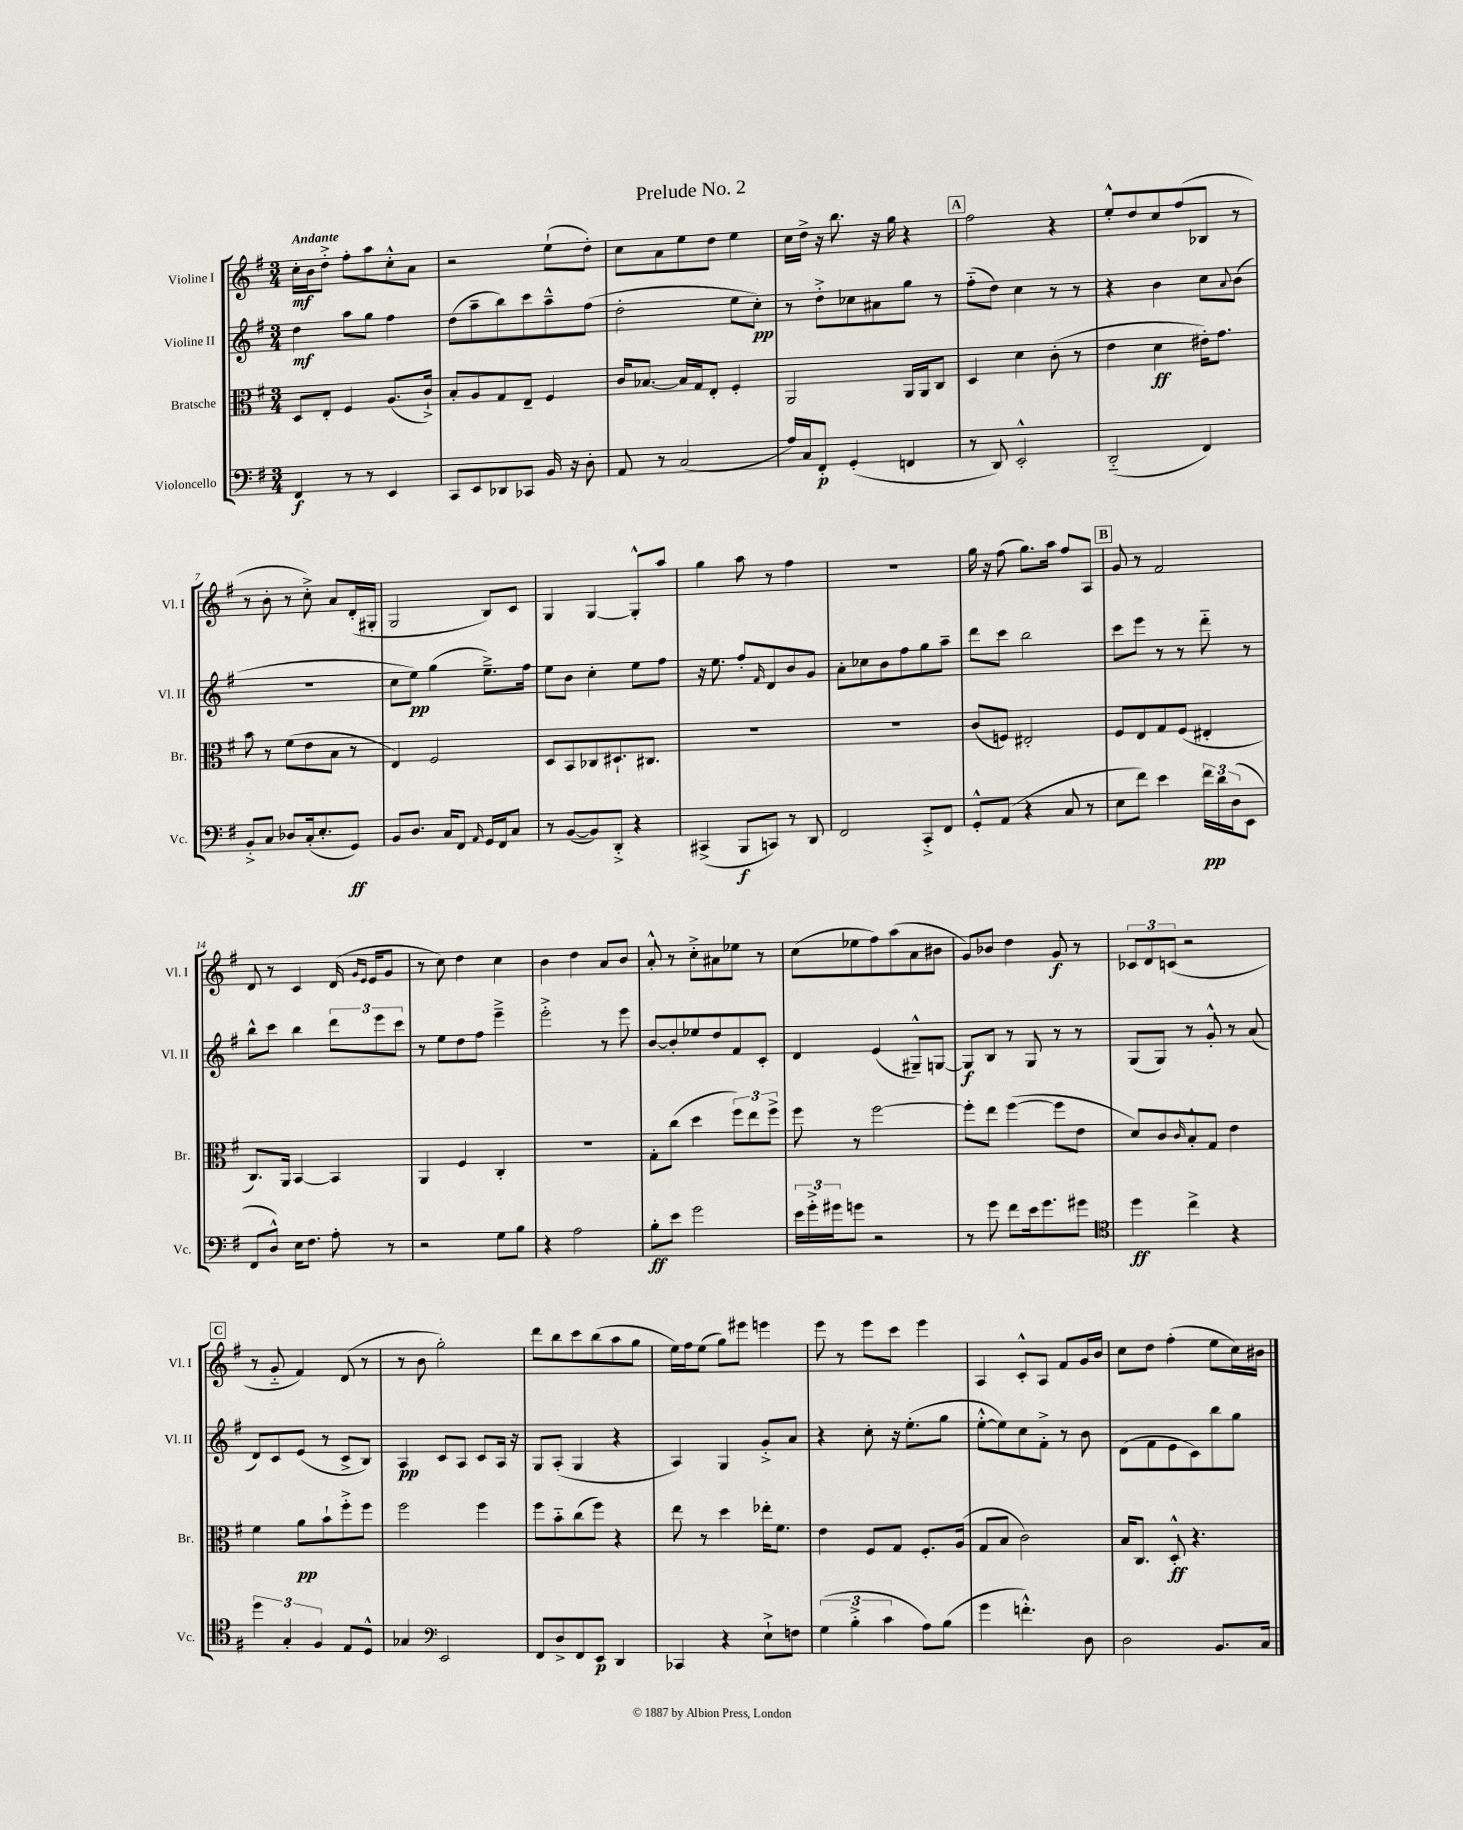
\header { title = "Prelude No. 2" }
<<
\new StaffGroup <<
\new Staff = "s0" \with { instrumentName = "Violine I" shortInstrumentName = "Vl. I" } {
    \clef treble \key g \major \numericTimeSignature \time 3/4 \tempo "Andante"
    c''16-.\mf b'16 d''8-.-> fis''8-. a''8 c''8-.-^ a'8 |
    r2 e''8-!( d''8-.) |
    c''8 a'8 e''8 d''8 e''4 |
    c''16 d''16-> r16 b''8. r16 g''16 r4 |
    \mark \markup { \box "A" } fis''2 r4 |
    e''8-.-^ d''8 c''8 fis''8( bes8 r8 |
    r8 b'8-. r8 c''8-.->) a'8 d'16-.( gis16-. |
    g2 b8) c'8 |
    g4 g4~ g8-.-^ a''8 |
    g''4 a''8 r8 fis''4 |
    R2. |
    g''16 r16 fis''8( g''8.) a''16 fis''8 a8 |
    \mark \markup { \box "B" } g'8 r8 fis'2 |
    d'8 r8 c'4 d'16( \grace { g'16 e'16 } e'16 g'8 |
    r8 c''8) d''4 c''4 |
    b'4 d''4 a'8 b'8 |
    a'8-.-^ r8 c''8-.-> ais'8 ees''8 r8 |
    c''8( ees''8 fis''8) a''8( a'8 bis'8 |
    g'8) bes'8 d''4 g'8\f r8 |
    \tuplet 3/2 { ces'8 d'8 c'8( } r2 |
    \mark \markup { \box "C" } r8 g'8-_ fis'4) d'8( r8 |
    r8 b'8 g''2-.) |
    d'''8 b''8 c'''8 b''8( a''8 g''8 |
    e''16) fis''16 e''8( g''8) eis'''8 e'''4 |
    e'''8 r8 e'''8 c'''8 e'''4 |
    a4 c'8-.-^ a8 fis'8 g'16 b'16 |
    c''8 d''8 fis''4-.( e''8 c''16) bis'16 \bar "|." |
}
\new Staff = "s1" \with { instrumentName = "Violine II" shortInstrumentName = "Vl. II" } {
    \clef treble \key g \major \numericTimeSignature \time 3/4
    d''4\mf a''8 g''8 fis''4 |
    d''8( a''8-- b''8) c'''8 a''8---^ fis''8( |
    d''2-. e''8 c''8-.\pp) |
    r8 d''8-.-> ces''8 ais'8 g''8 r8 |
    \mark \markup { \box "A" } fis''8-_( d''8) c''4 r8 r8 |
    r4 b'4 c''8 \appoggiatura { a'8 } b'8( |
    R2. |
    c''8 e''8\pp) g''4( e''8.--->) fis''16 |
    e''8 b'8 c''4-. e''8 fis''8 |
    r16 e''8. fis''8-. \grace { fis'16 } d'8 b'8 g'8 |
    a'8-. ces''8 b'8 fis''8 g''8 a''8-- |
    d'''8 c'''8 b''2 |
    \mark \markup { \box "B" } c'''8 e'''8 r8 r8 d'''8-_ r8 |
    b''8-^ c'''8 b''4 \tuplet 3/2 { d'''8 e'''8 c'''8 } |
    r8 e''8 d''8 fis''8 e'''4---> |
    e'''2-.-> r8 e'''8 |
    b'8~ b'8-. ees''8 d''8 fis'8 c'8-. |
    d'4 e'4( gis8---^) g8~ |
    g8\f b8 r8 g8 r8 r8 |
    g8( g8) r8 g'8-.-^ r8 a'8( |
    \mark \markup { \box "C" } d'8) c'8 e'8( r8 c'8-> b8) |
    a4\pp c'8 a8 c'8 a16 r16 |
    g8 a8-.( g4 r4 |
    a4) g4 g'8-.-> a'8 |
    r4 c''8-. r16 e''8.-.( g''8 |
    e''8~-.-^ e''8) c''8 fis'8-.-> r8 b'8 |
    d'8( fis'8 e'8 c'8) b''8 g''8 \bar "|." |
}
\new Staff = "s2" \with { instrumentName = "Bratsche" shortInstrumentName = "Br." } {
    \clef alto \key g \major \numericTimeSignature \time 3/4
    d8 e8-. fis4 a8.( c'16-!->) |
    b8-. a8 g8 e8-- fis4 |
    c'16 bes8.~ bes16 g16 e8-. fis4-. |
    a,2 a,16 a,16 c8 |
    \mark \markup { \box "A" } d4 d'4 c'8-.( r8 |
    e'4 d'4\ff eis'16-.) g'8. |
    b'8 r8 fis'8( e'8 b8 r8 |
    e4) fis2 |
    d8 b,8 ces8 dis8.-! cis8. |
    R2. |
    R2. |
    c'8( f8) eis2-. |
    \mark \markup { \box "B" } fis8 e8 g8 fis8( eis4-. |
    c8.) a,16 b,4~ b,4 |
    a,4 fis4 c4-. |
    R2. |
    g8-. c''8( d''4 \tuplet 3/2 { fis''8) e''8 fis''8-> } |
    fis''8 r8 fis''2~ |
    fis''8-. e''8 fis''4~( fis''8 e'8 |
    d'8) c'8 \grace { c'16 } b8-.-^ g8 e'4 |
    \mark \markup { \box "C" } fis'4 a'8\pp b'8-! fis''8-.-> fis''8 |
    fis''2 fis''4 |
    fis''8 b'8-_ c''8( fis''8) r4 |
    e''8 r8 d''4 ees''16-. fis'8. |
    e'4 fis8 g8 fis8.-. a16( |
    g8 b8 c'2) |
    b16 c8. d8-.-^\ff r4. \bar "|." |
}
\new Staff = "s3" \with { instrumentName = "Violoncello" shortInstrumentName = "Vc." } {
    \clef bass \key g \major \numericTimeSignature \time 3/4
    fis,4\f r8 r8 e,4 |
    c,8 e,8 des,8 ces,8 b,16 r16 d8-. |
    a,8 r8 c2( |
    a16) c16 fis,8-.\p g,4-.( f,4 |
    \mark \markup { \box "A" } r8 d,8) e,2-.-^ |
    d,2-_( fis,4) |
    b,8-.-> c8 des8 c16-.( e8.-. g,8\ff) |
    b,8 d8. c16 fis,8 \grace { a,16 } g,16 fis,16 c8 |
    r8 b,8~( b,8) d,8-.-> r4 |
    cis,4->( b,,8\f c,8) r8 d,8 |
    fis,2 c,8-.-> fis,8 |
    g,8-.-^ a,8( r4 c8 r8 |
    \mark \markup { \box "B" } e8 fis'8) e'4 \tuplet 3/2 { fis'16\pp d'16 d16( } e,8 |
    fis,8 d8-^) e16 fis8. a8-. r8 |
    r2 g8 b8 |
    r4 a2 |
    b8-.\ff e'8 g'2 |
    \tuplet 3/2 { e'16 g'16-.-> gis'16 } g'8 r2 |
    r8 g'8 fis'8 e'16 g'8. gis'8 |
    \clef tenor d''4\ff c''4-> r4 |
    \mark \markup { \box "C" } \tuplet 3/2 { d''4 g4-. fis4 } e8 d8-^ |
    ges4 \clef bass e,2 |
    fis,8 d8-> fis,8 e,8\p d,4 |
    ces,4 r4 e8-!-> f8 |
    \tuplet 3/2 { g4( b4-.-> c'4 } a8) b8( |
    g'4 f'4.-.-^) d8 |
    d2 b,8. c16 \bar "|." |
}
>>
>>
